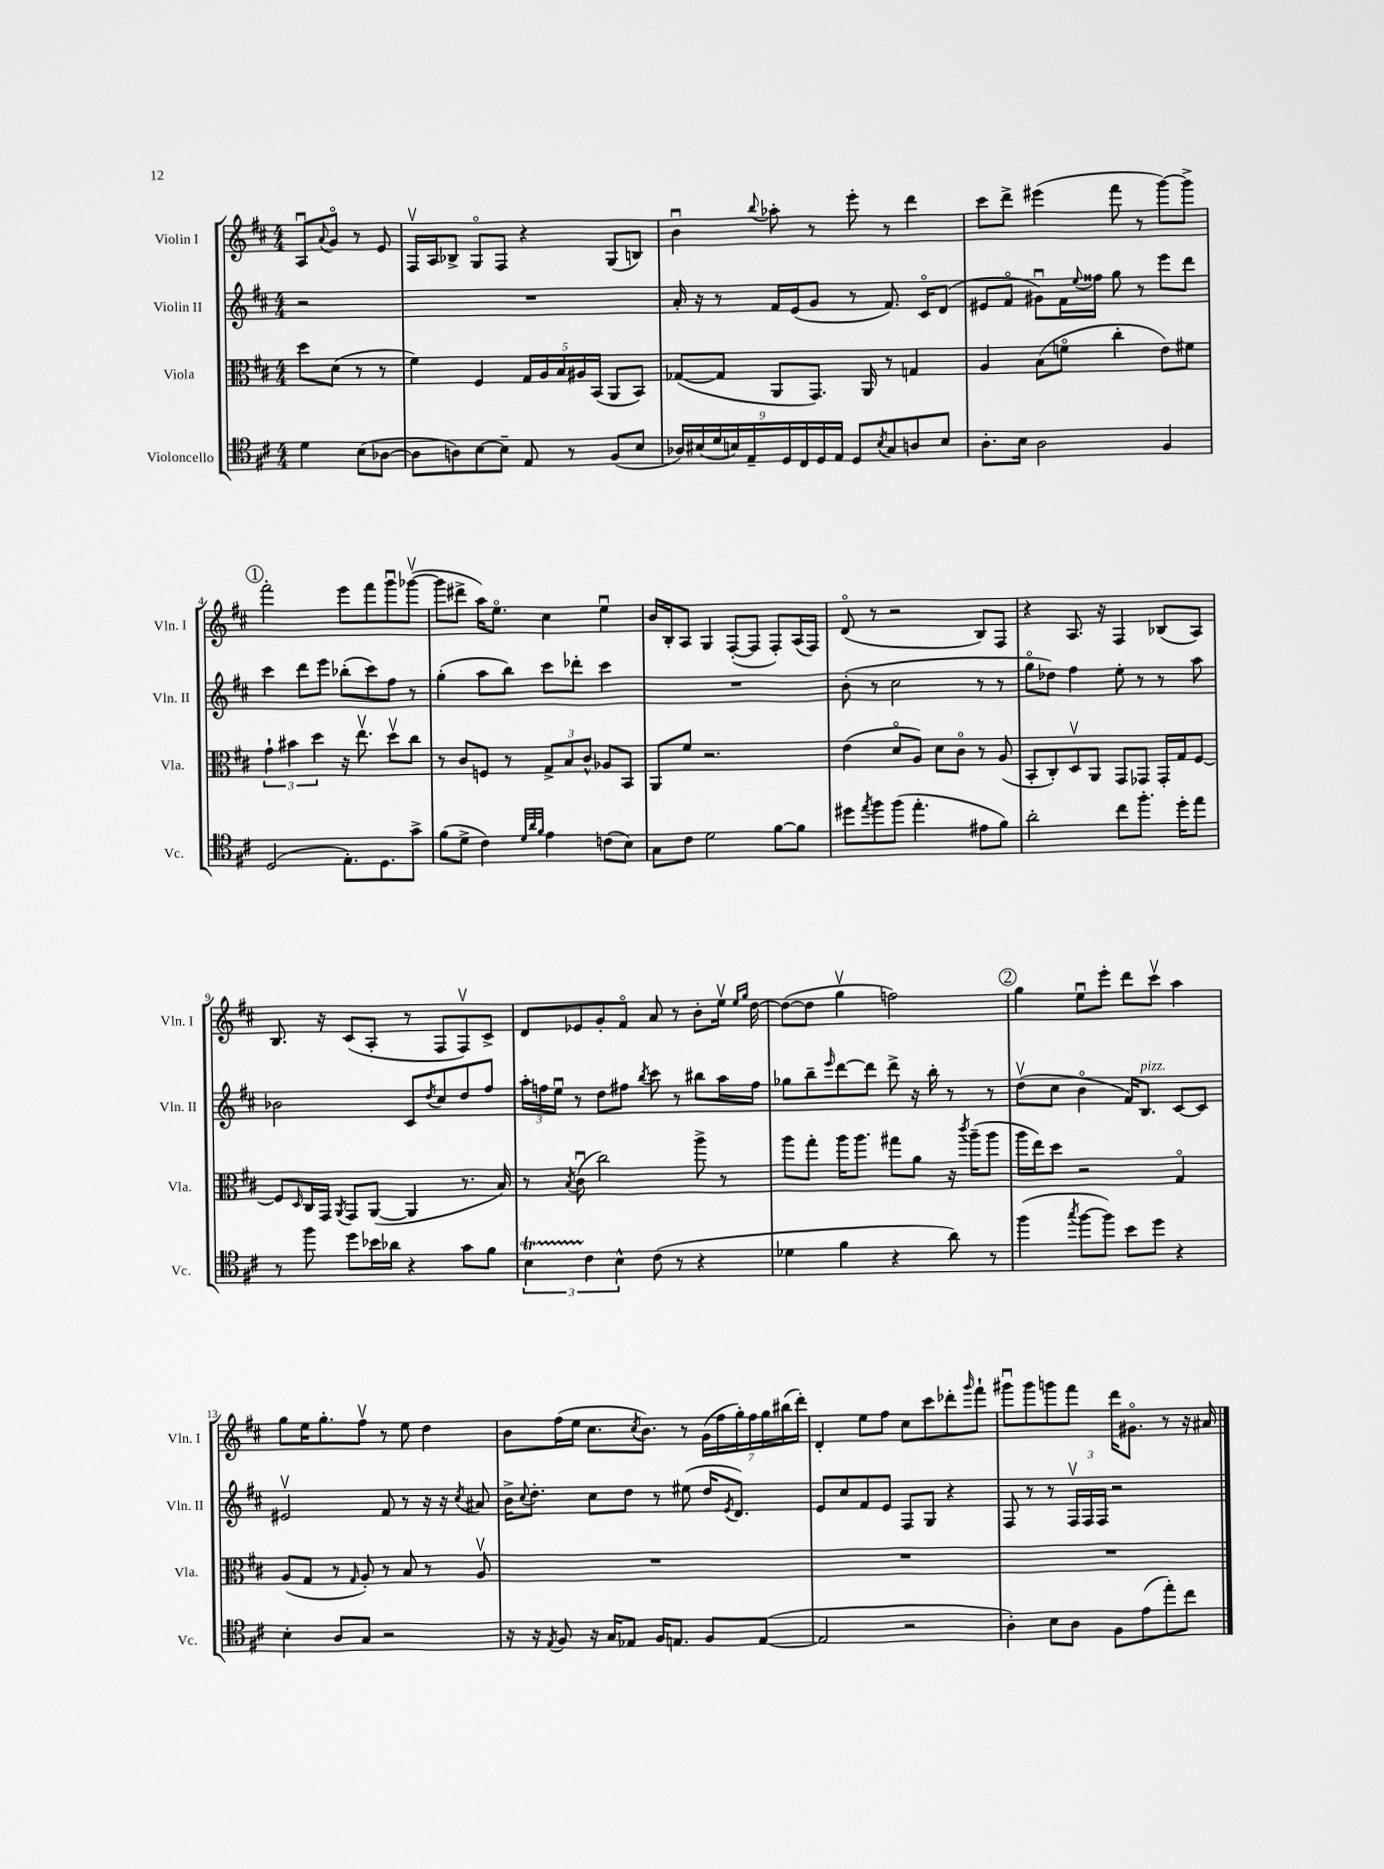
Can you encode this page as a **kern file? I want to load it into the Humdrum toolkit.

**kern	**kern	**kern	**kern
*staff4	*staff3	*staff2	*staff1
*clefC4	*clefC3	*clefG2	*clefG2
*k[f#c#]	*k[f#c#]	*k[f#c#]	*k[f#c#]
*M4/4	*M4/4	*M4/4	*M4/4
4d	8dd	2r	8Au
.	.	.	8qqa
.	(8d	.	8go
(8B	8r	.	8r
[8A-	8r	.	8e
=	=	=	=
8A-]	4f#)	1r	16F#v
.	.	.	16A
8A)	.	.	8B-^
[8B	4F#	.	8Go
8B~]	.	.	8F#
8E	20G	.	4r
.	20A	.	.
.	20B	.	.
8r	.	.	.
.	20A#	.	.
.	(20BB	.	.
(8F#	8AA	.	(8G
8B	8BB)	.	8B)
=	=	=	=
18A-)	([8G-	16a'	4bu
(18B#	.	.	.
.	.	16r	.
18d	.	.	.
.	8G-]	8r	.
18B)	.	.	.
18E~	.	.	.
.	.	.	8qqbb
.	8AA	16f#	8aa-'
18D	.	.	.
.	.	(16e	.
18C#	.	.	.
.	8.GG)	8g	8r
18D	.	.	.
18E	.	.	.
8D	.	8r	8eee'
.	16AA	.	.
8qB	.	.	.
8G	8r	8.f#)	8r
8A	4G	.	4ddd
.	.	16c#o	.
8B	.	(8d	.
=	=	=	=
8.A'	4A	8e#	8ccc#
.	.	8f#o	8ddd^
16B	.	.	.
2A	(8B	8g#u)	(4eee#
.	8fo	16f#	.
.	.	8qqee	.
.	.	16ff##	.
.	4cc#'	8gg	8fff#
.	.	8r	8r
4F#	8e)	8eee	[8ggg)
.	8f#	8ddd	8ggg^]
=	=	=	=
(2D	6g`	4ccc#	2fff#'
.	6b#	.	.
.	.	8ddd	.
.	6dd	.	.
.	.	8eee	.
8.E')	16r	(8bb-'	8eee
.	8.eev	.	.
.	.	8ccc#)	8fff#
8.D	.	.	.
.	8ddv	8ff#	8gggu
8g^	8cc#	8r	([8ggg-v
=	=	=	=
(8f#	8r	(4gg'	8ggg-]
8d^	8c#	.	8ddd#^
4c#)	8F	8aa	16aa)
.	.	.	8.eeo
.	8r	8bb)	.
32qqd	.	.	.
32qqa	.	.	.
32qqf#	.	.	.
4e	12G^	8ccc#	4cc#
.	12B	.	.
.	.	8ddd-'	.
.	12c#^^	.	.
(8c	8A-	4ccc#	4eeu
8B)	8BB	.	.
=	=	=	=
8G	8AA	1r	16b
.	.	.	16B'
8c#	8f#	.	8A
2d	2.r	.	4G
.	.	.	([8F#'
.	.	.	8F#]
[8f#	.	.	8F#')
8f#]	.	.	(16A
.	.	.	16F#)
=	=	=	=
8dd#	(4e	(8b'	(8do
8qee	.	.	.
8ff#	.	8r	8r
(8ff#	8do	2cc#	2r
4.ee'	8A)	.	.
.	8d	.	.
.	8c#o	.	.
8e#	8r	8r	8B)
8f#)	(8A	8r	8F#
=	=	=	=
2a'	8BB'	8ggo	4r
.	8C#')	8dd-)	.
.	8Dv	4ff#	8.A
.	8AA	.	.
.	.	.	16r
8cc#	8GG	8ee'	4F#
8.ff#'	8GG-	8r	.
.	16GG-'	8r	(8B-
16dd'	16G	.	.
8ee	[8F#	8aa	8A)
=	=	=	=
8r	8F#]	2b-	8.B
.	16qqD	.	.
8ff#	16C#	.	.
.	16GG	.	16r
.	8qAA	.	.
8dd	8GG	.	(8c#
16b-	([8AA	.	8A'
16a-	.	.	.
4r	4AA]	8c#	8r
.	.	8qdd	.
.	.	8cc#	8F#
8g	8.r	8dd	8F#v)
8f#	.	8ff#	8c#^
.	16B)	.	.
=	=	=	=
6B	8r	24aa'	8d
.	.	24ff	.
.	.	24eeu	.
.	8qB	.	.
.	(8c#u	8r	8e-
6c#	.	.	.
.	2cc#)	8dd	8g'
6B^^	.	.	.
.	.	8ff#	8f#o
.	.	8qbb	.
(8c#	.	8ccc#	8a
8r	.	8r	8r
4r	8aa^	8bb#	8b'
.	8r	16aa	16eev
.	.	.	16qqee
.	.	.	16qqgg
.	.	16ff#	[16dd
=	=	=	=
4d-	8aa	8gg-	(8dd_
.	8gg'	8bb~	8dd]
.	.	16qqeee	.
4f#	16aa	[8ddd	4ggv
.	8.aa	.	.
.	.	8ddd]	.
4r	8gg#	8ddd^	2ff)
.	8a	16r	.
.	.	16bb'	.
8a)	16r	8r	.
.	8qccc#	.	.
.	(16aa~	.	.
8r	8aa	8r	.
=	=	=	=
(4ff#	16aa	(8ddv	4gg
.	16ee)	.	.
.	8dd	8cc#	.
8qgg	.	.	.
[8ff#	2r	4bo	8eeu
8ff#])	.	.	8eee'
8b	.	16f#)	8ddd
.	.	8.B	.
8dd	.	.	8ccc#v
4r	4Go	[8c#	4aa
.	.	8c#]	.
=	=	=	=
4B'	(8A	2e#v	8gg
.	8G	.	16ee
.	.	.	8.gg'
8A	8r	.	.
.	16qqG	.	.
8G	8A')	.	8ff#v
2r	8r	8f#	8r
.	8B	8r	8ee
.	8r	16r	4dd
.	.	16r	.
.	.	8qcc#	.
.	8Av	8a#	.
=	=	=	=
16r	1r	16b^	8b
.	.	8qqcc#	.
16r	.	8.dd'	.
8qE	.	.	.
8F#	.	.	(16ff#
.	.	.	16ee
16r	.	8cc#	8.cc#
16G	.	.	.
8E-	.	8dd	.
.	.	.	8qcc#
.	.	.	8.b)
16F#	.	8r	.
8.E	.	.	.
.	.	(8ee#	8r
8F#	.	16dd	(28g
.	.	.	28ff#
.	.	8qe	.
.	.	8.d)	.
.	.	.	28gg')
.	.	.	28ff#
([8E	.	.	.
.	.	.	28gg
.	.	.	(28bb#
.	.	.	28ddd')
=	=	=	=
2E]	1r	8e	4d'
.	.	8cc#	.
.	.	8f#	8ee
.	.	8e	8ff#
2r	.	8F#	8cc#
.	.	8G	8ccc#
.	.	4r	8ddd-'
.	.	.	16qqggg
.	.	.	8fff#`
=	=	=	=
4A')	1r	8F#	8ggg#u
.	.	8r	8ggg#
8B	.	8r	8ggg
8A	.	24F#v	8fff#
.	.	24F#	.
.	.	24F#	.
8F#	.	2r	16ddd
.	.	.	8.g#o
(8e	.	.	.
8ee')	.	.	8r
8cc#	.	.	16r
.	.	.	16a#
==	==	==	==
*-	*-	*-	*-
